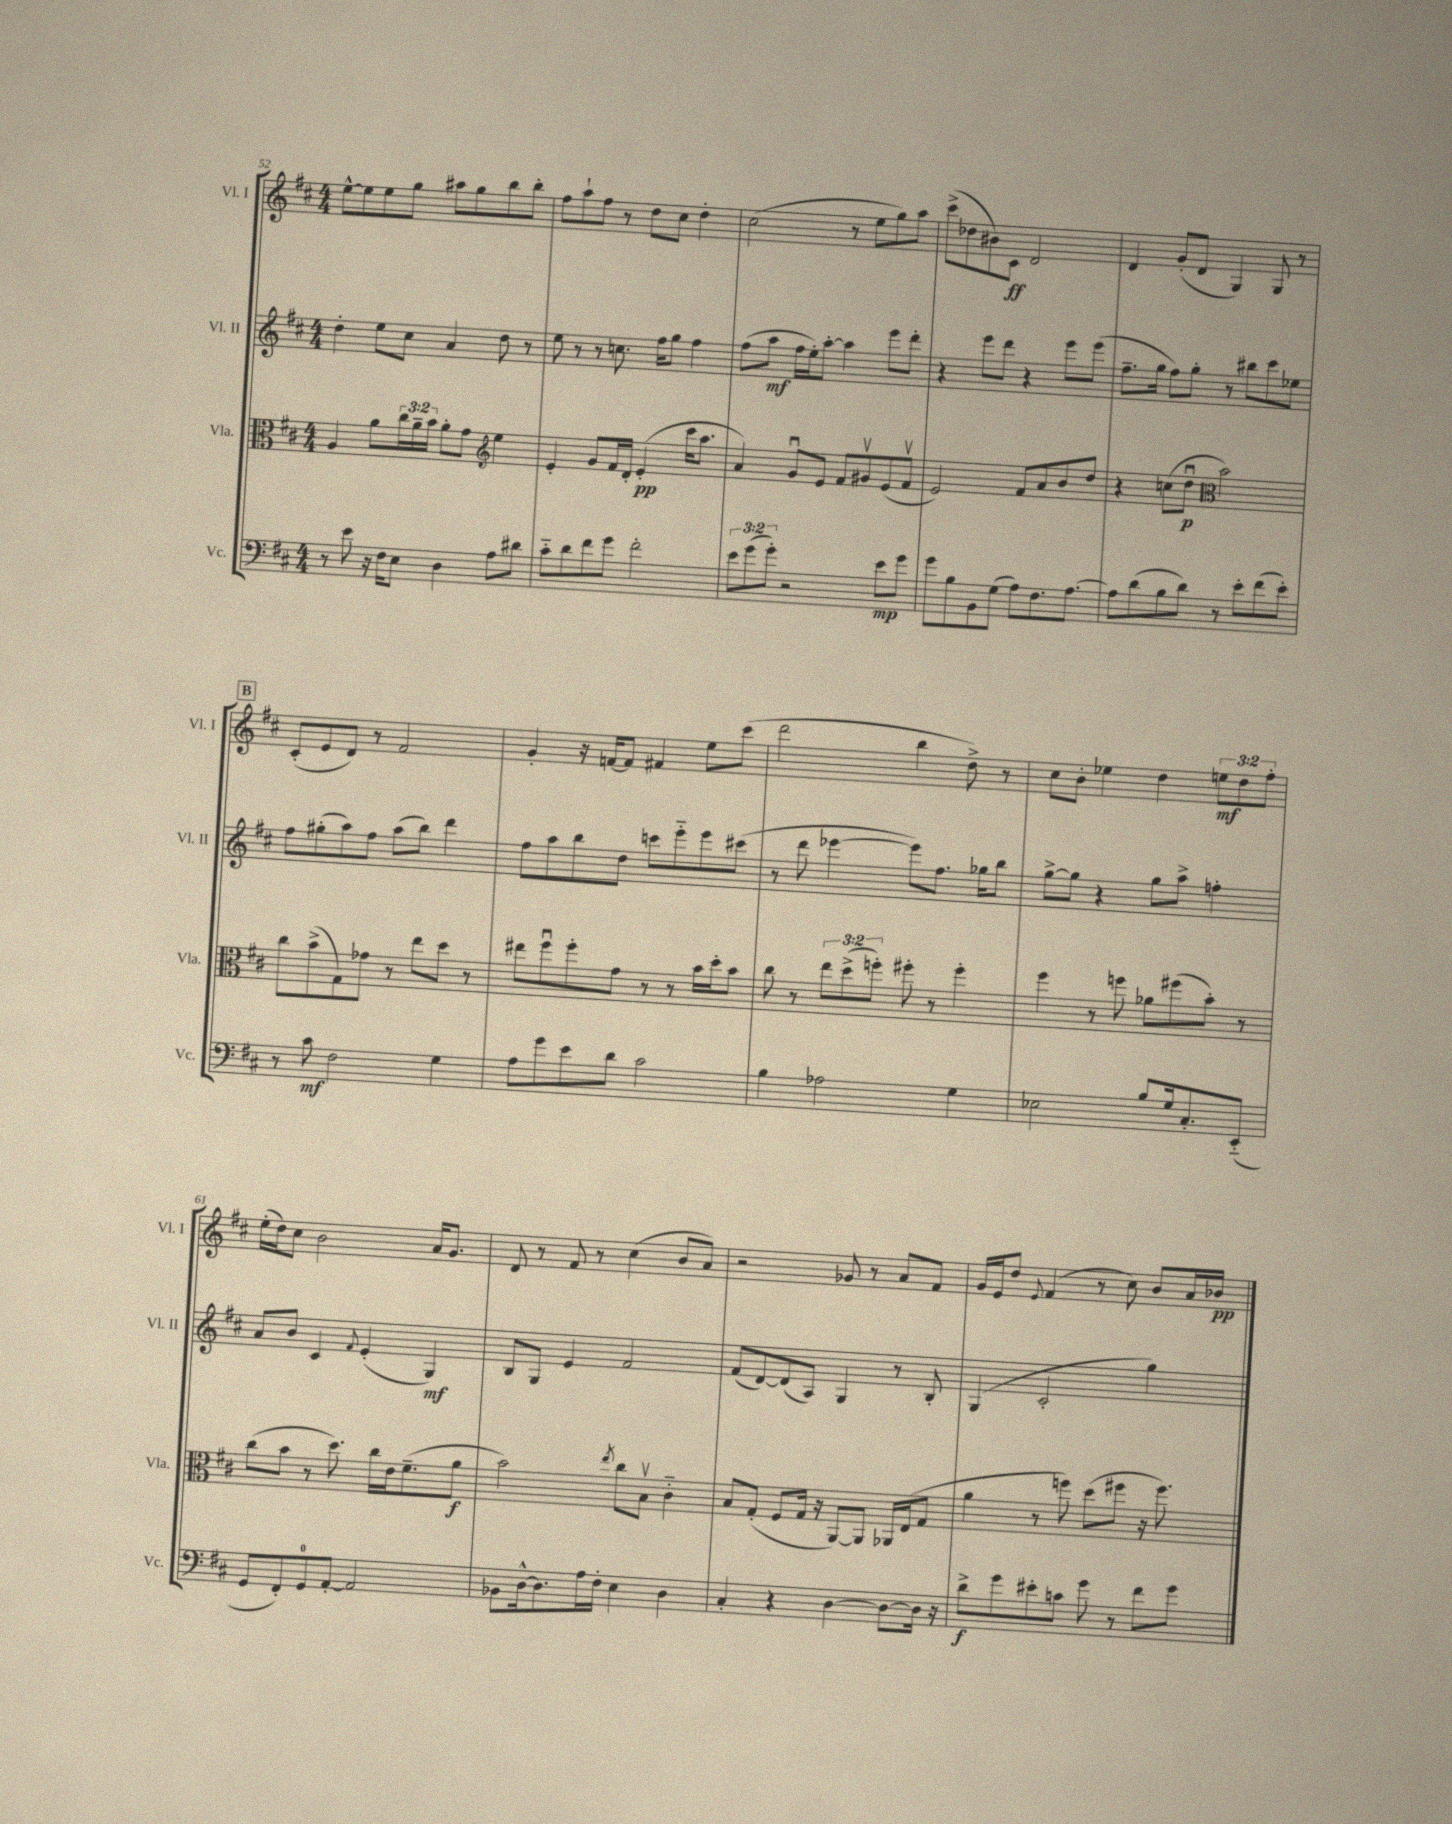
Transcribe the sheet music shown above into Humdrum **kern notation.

**kern	**dynam	**kern	**dynam	**kern	**dynam	**kern	**dynam
*part4	*part4	*part3	*part3	*part2	*part2	*part1	*part1
*staff4	*staff4	*staff3	*staff3	*staff2	*staff2	*staff1	*staff1
*I"Vc.	*	*I"Vla.	*	*I"Vl. II	*	*I"Vl. I	*
*I'Vc.	*	*I'Vla.	*	*I'Vl. II	*	*I'Vl. I	*
*clefF4	*	*clefC3	*	*clefG2	*	*clefG2	*
*k[f#c#]	*	*k[f#c#]	*	*k[f#c#]	*	*k[f#c#]	*
*M4/4	*	*M4/4	*	*M4/4	*	*M4/4	*
=52	=52	=52	=52	=52	=52	=52	=52
8r	.	4A/	.	4dd'\	.	[8ee^^\L	.
8e\	.	.	.	.	.	8ee\]	.
16r	.	8a\L	.	8ee\L	.	8ee\	.
16F#\KL	.	.	.	.	.	.	.
8E\J	.	24cc#\L	.	8cc#\J	.	8gg\J	.
.	.	24a~\	.	.	.	.	.
.	.	24b\JJ	.	.	.	.	.
4D\	.	8a'\L	.	4a/	.	8aa#X\L	.
.	.	8g\J	.	.	.	8gg\	.
*	*	*clefG2	*	*	*	*	*
8A\L	.	4ee\	.	8dd\	.	8bb\	.
8d#X\J	.	.	.	8r	.	8bb'\J	.
=53	=53	=53	=53	=53	=53	=53	=53
8c#\L	.	4e'/	.	8ee\	.	8ff#\L	.
8d\	.	.	.	8r	.	8aa`\	.
8f#\	.	8g/L	.	8r	.	8ff#\J	.
8g\J	.	16f#/L	.	8.ccn\	.	8r	.
.	.	16d'/JJ	.	.	.	.	.
2f#'\	.	(4e'/	pp	.	.	8dd\L	.
.	.	.	.	16ff#\KL	.	.	.
.	.	.	.	8gg\J	.	8cc#\J	.
.	.	16ccc#\KL	.	4ff#\	.	4dd'\	.
.	.	8.aa\J	.	.	.	.	.
=54	=54	=54	=54	=54	=54	=54	=54
12e\L	.	4a/)	.	(8ff#\L	.	(2cc#\	.
(12g\	.	.	.	.	.	.	.
.	.	.	.	8aa\J	mf	.	.
12g'\J)	.	.	.	.	.	.	.
2r	.	8gu/L	.	16ff#\LL	.	.	.
.	.	.	.	16ee'\J)	.	.	.
.	.	8e/J	.	[8aa'\J	.	.	.
.	.	8f#/L	.	4aa\]	.	8r	.
.	.	8g#Xv/	.	.	.	8ee\L	.
8e\L	mp	(8e/	.	8eee\L	.	8gg\)	.
8g\J	.	8f#v/J	.	8ddd'\J	.	8aa\J	.
=55	=55	=55	=55	=55	=55	=55	=55
8g\L	.	2e/)	.	4r	.	(8ccc#^\L	.
8B\	.	.	.	.	.	8dd-X\	.
8BB\	.	.	.	8eee\L	.	8b#X\)	.
(8G\J	.	.	.	8ddd\J	.	8c#\J	ff
8A\L)	.	8f#/L	.	4r	.	2d/	.
8.F#\	.	8a/	.	.	.	.	.
.	.	8b/	.	8eee\L	.	.	.
[8.A\J	.	.	.	.	.	.	.
.	.	8dd/J	.	(8eee\J	.	.	.
=56	=56	=56	=56	=56	=56	=56	=56
8A\L]	.	4r	.	8.ff#~\L	.	4d/	.
(8d\	.	.	.	.	.	.	.
.	.	.	.	16gg\Jk	.	.	.
8B\	.	(8ccn\L	.	8ff#\L)	.	(8g'/L	.
8d\J)	.	8ddu\J	p	8gg'\J	.	8d/J	.
*	*	*clefC3	*	*	*	*	*
8r	.	2b\)	.	8r	.	4G/)	.
8e'\L	.	.	.	8bb#X\L	.	.	.
(8f#\	.	.	.	8ccc#\	.	8G/	.
8e'\J)	.	.	.	8ee-X\J	.	8r	.
!!LO:LB:g=z
!!LO:REH:place=s1:t=B
=57	=57	=57	=57	=57	=57	=57	=57
8r	.	8cc#\L	.	8ff#\L	.	(8c#'/L	.
8c#\	mf	(8b^\	.	(8gg#X'\	.	8e/	.
2F#\	.	8G\)	.	8aa\)	.	8d/J)	.
.	.	8g-X\J	.	8ff#\J	.	8r	.
.	.	8r	.	(8aa\L	.	2f#/	.
.	.	8ee\L	.	8bb\J)	.	.	.
4G\	.	8dd\J	.	4ddd\	.	.	.
.	.	8r	.	.	.	.	.
=58	=58	=58	=58	=58	=58	=58	=58
8A\L	.	8ee#X\L	.	8ff#\L	.	4g'/	.
8g\	.	8ff#u\	.	8aa\	.	.	.
8e\	.	8ff#'\	.	8bb\	.	16r	.
.	.	.	.	.	.	[16fn/KL	.
8d\J	.	8g\J	.	8dd\J	.	8f/J]	.
2c#\	.	8r	.	8cccn\L	.	4f#X/	.
.	.	8r	.	8eee\	.	.	.
.	.	16b\LL	.	8eee\	.	8ee\L	.
.	.	16dd'\J	.	.	.	.	.
.	.	8b\J	.	(8ccc#X\J	.	(8ccc#\J	.
=59	=59	=59	=59	=59	=59	=59	=59
4B\	.	8cc#\	.	8r	.	2ddd\	.
.	.	8r	.	8ddd\	.	.	.
2A-X\	.	12ee\L	.	[4eee-X\	.	.	.
.	.	(12dd^\	.	.	.	.	.
.	.	12ffn'\J)	.	.	.	.	.
.	.	8ff#X'\	.	8eee-\L])	.	4bb\	.
.	.	8r	.	8.ff#\J	.	.	.
4G\	.	4ff#'\	.	.	.	8dd^\)	.
.	.	.	.	16gg-X\KL	.	.	.
.	.	.	.	8bb\J	.	8r	.
=60	=60	=60	=60	=60	=60	=60	=60
2E-X\	.	4ff#\	.	[8gg^\L	.	8cc#\L	.
.	.	.	.	8gg\J]	.	8b'\J	.
.	.	8r	.	4r	.	4ee-X\	.
.	.	8ffn\	.	.	.	.	.
8B/L	.	8a-X\L	.	8gg\L	.	4dd\	.
16G/k	.	(8ff#X\	.	8aa^\J	.	.	.
8.C#'/	.	.	.	.	.	.	.
.	.	8b'\J)	.	4ffn'\	.	12een\L	mf
.	.	.	.	.	.	12dd\	.
(8EE/J	.	8r	.	.	.	.	.
.	.	.	.	.	.	12ff#'\J	.
!!LO:LB:g=z
=61	=61	=61	=61	=61	=61	=61	=61
8GG/L	.	(8cc#\L	.	8a/L	.	(16ee'\LL	.
.	.	.	.	.	.	16dd\J)	.
8FF#'/)	.	8b\J	.	8b/J	.	8cc#\J	.
8GG/	.	8r	.	4c#/	.	2b\	.
[8AA'/J	.	8.dd\)	.	.	.	.	.
.	.	.	.	8qqf#/	.	.	.
2AA/]	.	.	.	(4e'/	.	.	.
.	.	16cc#\LL	.	.	.	.	.
.	.	16e\J	.	.	.	.	.
.	.	(8.f#~\	.	.	.	.	.
.	.	.	.	4G/)	mf	16a/KL	.
.	.	.	.	.	.	8.g/J	.
.	.	8a\J	f	.	.	.	.
=62	=62	=62	=62	=62	=62	=62	=62
8BB-X\L	.	2b\)	.	8B/L	.	8d/	.
[16D^^\k	.	.	.	8G/J	.	8r	.
8.D\]	.	.	.	.	.	.	.
.	.	.	.	4e/	.	8f#/	.
16A\L	.	.	.	.	.	8r	.
16F#'\JJ	.	.	.	.	.	.	.
.	.	8qee/	.	.	.	.	.
4E\	.	8cc#\L	.	2f#/	.	(4cc#\	.
.	.	8Bv\J	.	.	.	.	.
4D\	.	4c#\	.	.	.	8b/L	.
.	.	.	.	.	.	8a/J)	.
=63	=63	=63	=63	=63	=63	=63	=63
4C#'/	.	8B/L	.	(8f#/L	.	2r	.
.	.	(8G'/J	.	[8d/)	.	.	.
4r	.	8F#/L	.	(8d/]	.	.	.
.	.	16G/Jk	.	8A/J)	.	.	.
.	.	16r	.	.	.	.	.
[4D\	.	[8AA/L)	.	4G/	.	8g-X/	.
.	.	8AA/J]	.	.	.	8r	.
8D\L_	.	16AA-X/LL	.	8r	.	8a/L	.
.	.	(16E/J	.	.	.	.	.
16D\Jk]	.	8G/J	.	8B'/	.	8f#/J	.
16r	.	.	.	.	.	.	.
=64	=64	=64	=64	=64	=64	=64	=64
8d^\L	f	4a\	.	(4G/	.	16g/LL	.
.	.	.	.	.	.	16e/J	.
8g\	.	.	.	.	.	8dd/J	.
.	.	.	.	.	.	8qqe/	.
8e#X'\	.	8r	.	2c#'/	.	(4f#/	.
8cn\J	.	8ffn\)	.	.	.	.	.
8g\	.	(8dd\L	.	.	.	8r	.
8r	.	8ff#X\J	.	.	.	8cc#\)	.
8f#\L	.	16r	.	4gg\)	.	8b/L	.
.	.	8.ff#\)	.	.	.	.	.
8g\J	.	.	.	.	.	16a/L	.
.	.	.	.	.	.	16b-X/JJ	pp
==	==	==	==	==	==	==	==
*-	*-	*-	*-	*-	*-	*-	*-
